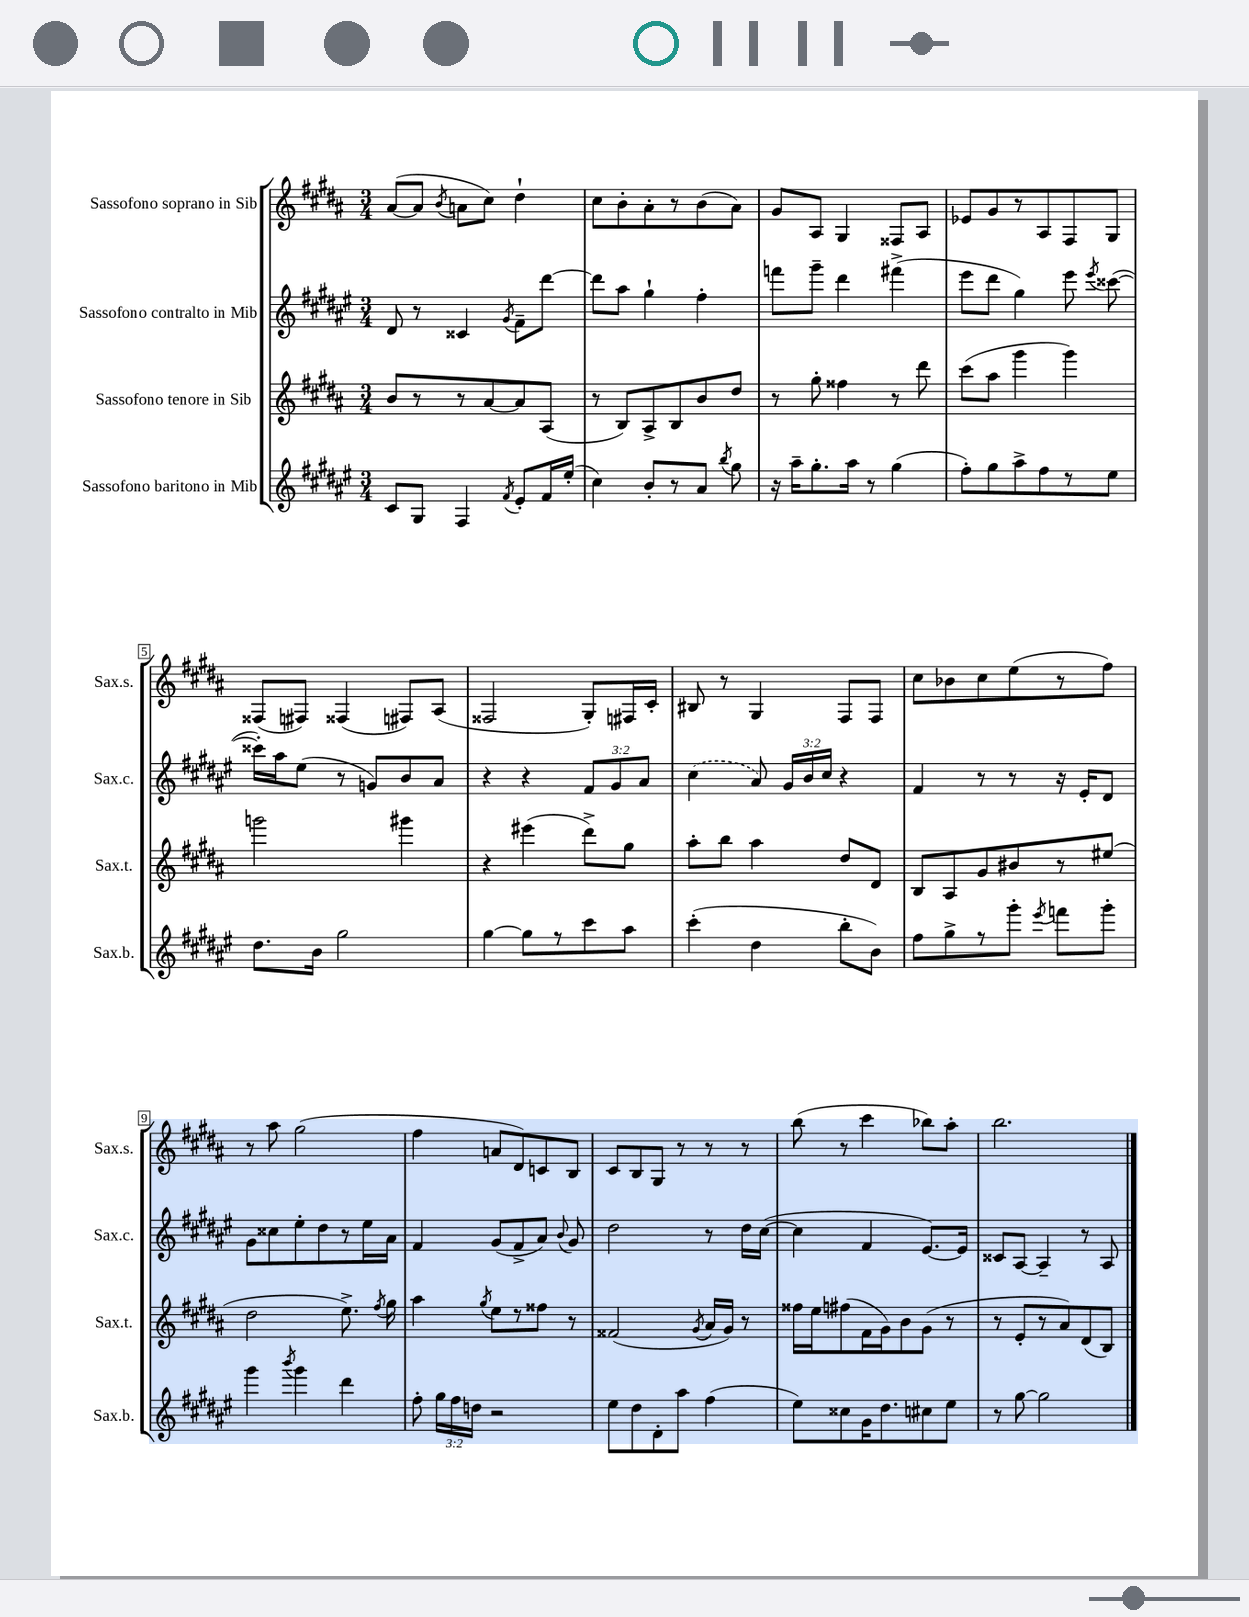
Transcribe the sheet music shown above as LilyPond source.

<<
\new StaffGroup <<
\new Staff = "s0" \with { instrumentName = "Sassofono soprano in Sib" shortInstrumentName = "Sax.s." } {
    \clef treble \key b \major \numericTimeSignature \time 3/4
    \autoBeamOff ais'8[~( ais'8] \acciaccatura { b'8 } a'8[ cis''8]) dis''4-! |
    cis''8[ b'8-. ais'8-. r8 b'8( ais'8]) |
    gis'8[ ais8] gis4 fisis8[ ais8] |
    ees'8[ gis'8 r8 ais8 fis8 gis8] |
    fisis8[( fis8]) fisis4( fis8[) ais8]( |
    fisis2 gis8[-.) fis16 cis'16]-. |
    bis8 r8 gis4 fis8[ fis8] |
    cis''8[ bes'8 cis''8 e''8( r8 fis''8]) |
    r8 ais''8 gis''2( |
    fis''4 a'8[ dis'8) c'8 b8] |
    cis'8[ b8 gis8] r8 r8 r8 |
    b''8( r8 cis'''4 bes''8[) ais''8]-. |
    b''2. \bar "|." |
}
\new Staff = "s1" \with { instrumentName = "Sassofono contralto in Mib" shortInstrumentName = "Sax.c." } {
    \clef treble \key fis \major \numericTimeSignature \time 3/4 \override Staff.TupletNumber.text = #tuplet-number::calc-fraction-text
    \autoBeamOff dis'8 r8 cisis'4 \acciaccatura { gis'8 } fis'8[-- dis'''8]~ |
    dis'''8[ ais''8] gis''4-! fis''4-. |
    f'''8[ gis'''8]-- dis'''4 fis'''4->( |
    eis'''8[ dis'''8] gis''4) eis'''8 \acciaccatura { eis'''8 } cisis'''8~( |
    cisis'''16[-.) ais''16 eis''8]( r8 g'8[) b'8 ais'8] |
    r4 r4 \tuplet 3/2 { fis'8[ gis'8 ais'8] } |
    \once \slurDashed cis''4( ais'8) \tuplet 3/2 { gis'16[ b'16 cis''16] } r4 |
    fis'4 r8 r8 r16 eis'16[-. dis'8] |
    gis'8[ cisis''8 eis''8-. dis''8 r8 eis''16 ais'16] |
    fis'4 gis'8[( fis'8-> ais'8]) \appoggiatura { b'8 } gis'8 |
    dis''2 r8 dis''16[ cis''16]~( |
    cis''4 fis'4 eis'8.[~) eis'16] |
    cisis'8[ ais8]~ ais4-- r8 ais8 \bar "|." |
}
\new Staff = "s2" \with { instrumentName = "Sassofono tenore in Sib" shortInstrumentName = "Sax.t." } {
    \clef treble \key b \major \numericTimeSignature \time 3/4
    \autoBeamOff b'8[ r8 r8 ais'8~ ais'8 ais8]( |
    r8 b8[) ais8-> b8 b'8 dis''8] |
    r8 gis''8-. fisis''4 r8 dis'''8 |
    cis'''8[( ais''8] gis'''4 gis'''4) |
    g'''2 gis'''4 |
    r4 eis'''4( dis'''8[->) gis''8] |
    ais''8[-. b''8] ais''4 dis''8[ dis'8] |
    b8[ ais8 gis'8 bis'8 r8 eis''8]( |
    dis''2 e''8.->) \acciaccatura { fis''8 } gis''16 |
    ais''4 \acciaccatura { gis''8 } e''8[ r8 fisis''8] r8 |
    fisis'2( \acciaccatura { gis'8 } ais'16[ gis'16]) r8 |
    fisis''16[ e''16 fis''8( fis'16 gis'16) b'8 gis'8]( r8 |
    r8 e'8[-. r8 ais'8) dis'8( b8]) \bar "|." |
}
\new Staff = "s3" \with { instrumentName = "Sassofono baritono in Mib" shortInstrumentName = "Sax.b." } {
    \clef treble \key fis \major \numericTimeSignature \time 3/4 \override Staff.TupletNumber.text = #tuplet-number::calc-fraction-text
    \autoBeamOff cis'8[ gis8] fis4 \acciaccatura { fis'8 } eis'8[-. fis'16 eis''16]-.( |
    cis''4) b'8[-. r8 ais'8] \acciaccatura { b''8 } gis''8 |
    r16 ais''16[-- gis''8.-. ais''16] r8 gis''4( |
    fis''8[-.) gis''8 ais''8-> fis''8 r8 eis''8] |
    dis''8.[ b'16] gis''2 |
    gis''4~ gis''8[ r8 cis'''8 ais''8] |
    cis'''4-.( dis''4 b''8[-. b'8]) |
    fis''8[ gis''8-> r8 gis'''8]-. \acciaccatura { eis'''8 } f'''8[ gis'''8]-. |
    gis'''4 \acciaccatura { b'''8 } gis'''4 dis'''4 |
    fis''8-. \tuplet 3/2 { gis''16[ fis''16 d''16] } r2 |
    eis''8[ dis''8 dis'8-. ais''8] fis''4( |
    eis''8[) cisis''8 gis'16 dis''8. cis''8 eis''8] |
    r8 gis''8~ gis''2 \bar "|." |
}
>>
>>
\layout { \context { \Score \override BarNumber.stencil = #(make-stencil-boxer 0.1 0.3 ly:text-interface::print) } }
